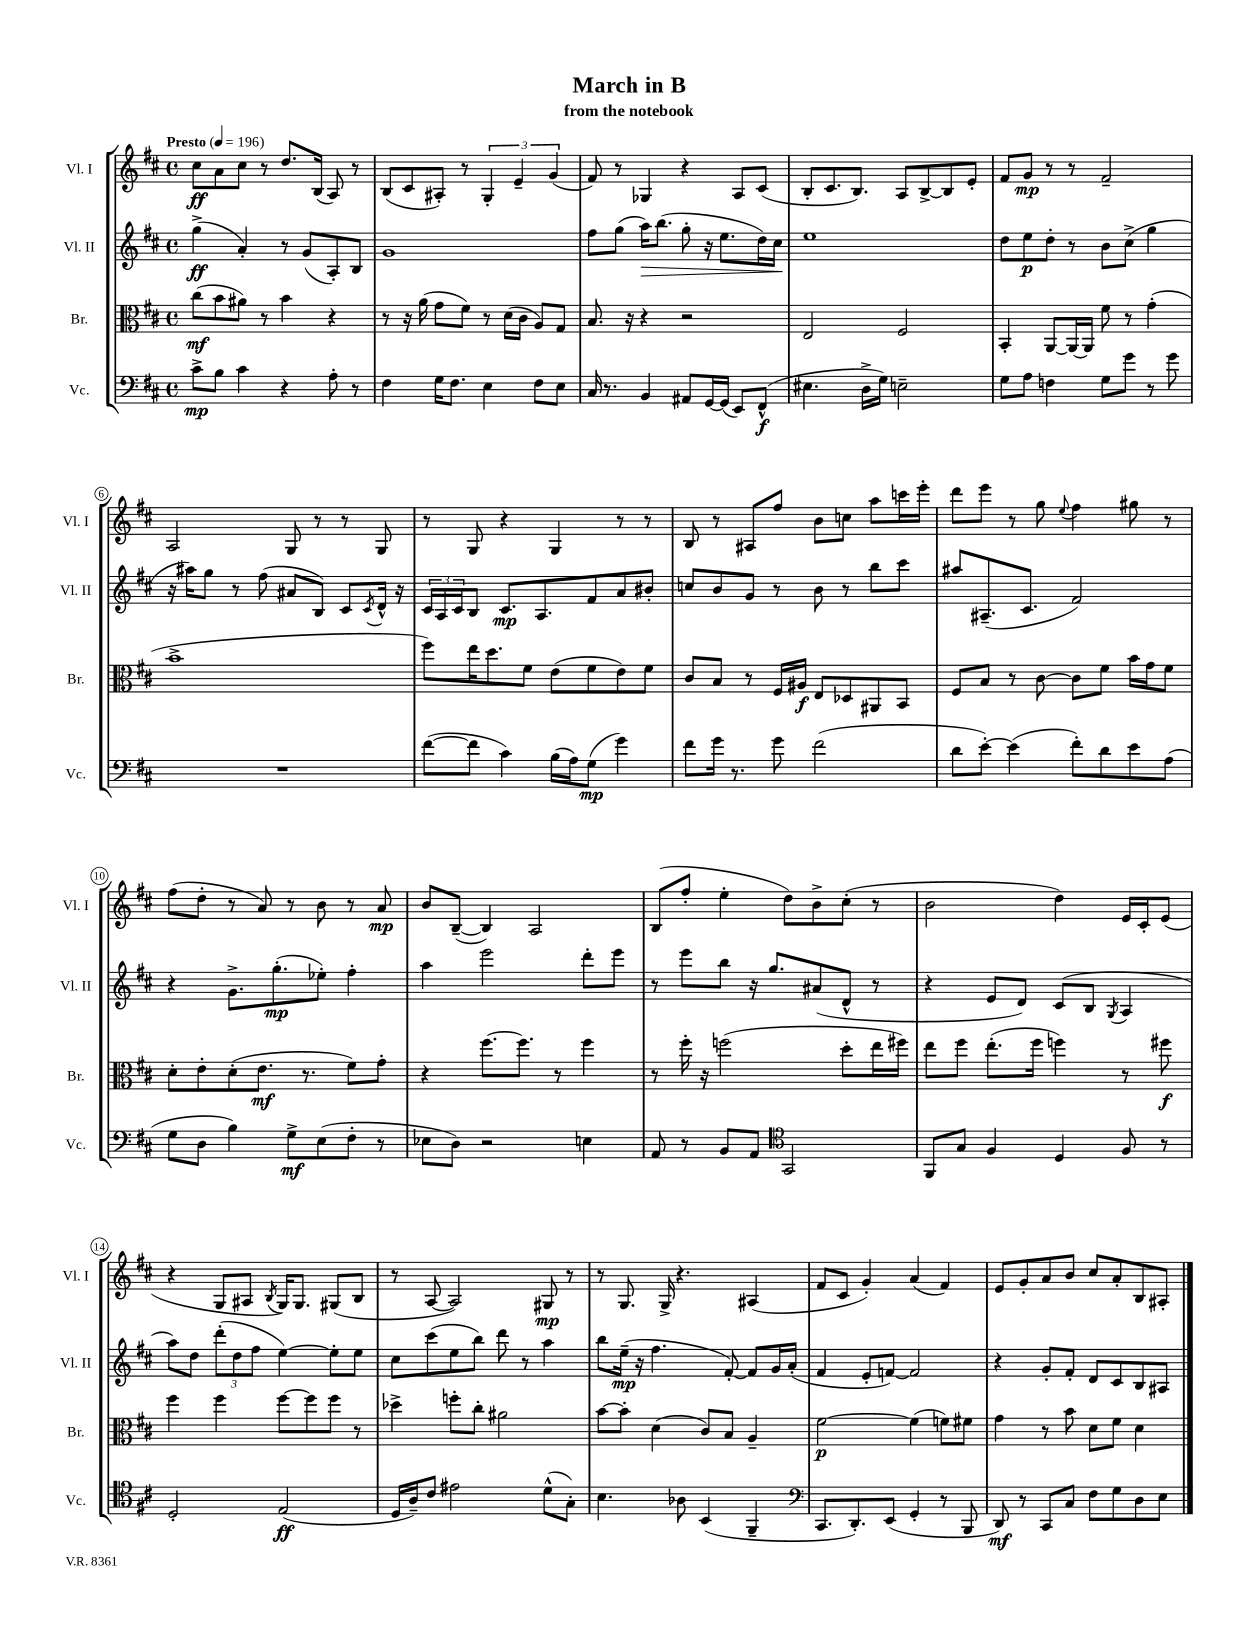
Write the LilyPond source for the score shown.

\header { title = "March in B" subtitle = "from the notebook" }
<<
\new StaffGroup <<
\new Staff = "s0" \with { instrumentName = "Vl. I" shortInstrumentName = "Vl. I" } {
    \clef treble \key d \major \defaultTimeSignature \time 4/4 \tempo "Presto" 4 = 196
    cis''8\ff a'8 cis''8 r8 d''8. b16( a8) r8 |
    b8( cis'8 ais8-.) r8 \tuplet 3/2 { g4-. e'4-- g'4( } |
    fis'8) r8 ges4 r4 a8 cis'8( |
    b8-. cis'8. b8.) a8 b8~-> b8 e'8-. |
    fis'8 g'8\mp r8 r8 fis'2-- |
    a2 g8 r8 r8 g8 |
    r8 g8 r4 g4 r8 r8 |
    b8 r8 ais8 fis''8 b'8 c''8 a''8 c'''16 e'''16-. |
    d'''8 e'''8 r8 g''8 \appoggiatura { e''8 } fis''4 gis''8 r8 |
    fis''8( d''8-. r8 a'8) r8 b'8 r8 a'8\mp |
    b'8 b8~--( b4) a2 |
    b8( fis''8-. e''4-. d''8) b'8-> cis''8-.( r8 |
    b'2 d''4) e'16 cis'16-. e'8( |
    r4 g8 ais8 \acciaccatura { b8 } g16) g8. gis8( b8 |
    r8 a8~ a2) gis8\mp r8 |
    r8 g8. g16-> r4. ais4( |
    fis'8 cis'8 g'4-.) a'4( fis'4) |
    e'8 g'8-. a'8 b'8 cis''8 a'8-. b8 ais8-. \bar "|." |
}
\new Staff = "s1" \with { instrumentName = "Vl. II" shortInstrumentName = "Vl. II" } {
    \clef treble \key d \major \defaultTimeSignature \time 4/4
    g''4->\ff( a'4-.) r8 g'8( a8-.) b8 |
    g'1 |
    fis''8 g''8( a''16\>) b''8.( g''8-. r16 e''8. d''16) cis''16\! |
    e''1 |
    d''8 e''8\p d''8-. r8 b'8 cis''8->( g''4 |
    r16 ais''16) g''8 r8 fis''8( ais'8 b8) cis'8 \acciaccatura { cis'8 } d'16-^ r16 |
    \tuplet 3/2 { cis'16 a16 cis'16 } b8 cis'8.\mp a8. fis'8 a'8 bis'8-. |
    c''8 b'8 g'8 r8 b'8 r8 b''8 cis'''8 |
    ais''8 ais8.--( cis'8. fis'2) |
    r4 g'8.-> g''8.-.\mp( ees''8-.) fis''4-. |
    a''4 e'''2 d'''8-. e'''8 |
    r8 e'''8 b''8 r16 g''8. ais'8( d'8-^ r8 |
    r4 e'8 d'8) cis'8( b8 \acciaccatura { g8 } a4 |
    a''8) d''8 \tuplet 3/2 { d'''8-.( d''8 fis''8 } e''4~) e''8-. e''8 |
    cis''8 cis'''8( e''8 b''8) d'''8 r8 a''4 |
    b''8 e''16--\mp( r16 fis''4. fis'8~-.) fis'8 g'16 a'16-.( |
    fis'4 e'8-. f'8~) f'2 |
    r4 g'8-. fis'8-. d'8 cis'8 b8 ais8 \bar "|." |
}
\new Staff = "s2" \with { instrumentName = "Br." shortInstrumentName = "Br." } {
    \clef alto \key d \major \defaultTimeSignature \time 4/4
    cis''8\mf( b'8 ais'8) r8 b'4 r4 |
    r8 r16 a'16( g'8 fis'8) r8 d'16( cis'16 a8) g8 |
    b8. r16 r4 r2 |
    e2 fis2 |
    b,4-. a,8~ a,16~ a,16 fis'8 r8 g'4-.( |
    b'1-> |
    fis''8) e''16 d''8. fis'8 e'8( fis'8 e'8) fis'8 |
    cis'8 b8 r8 fis16 ais16\f e8 des8 ais,8 b,8 |
    fis8 b8 r8 cis'8~ cis'8 fis'8 b'16 g'16 fis'8 |
    d'8-. e'8-. d'8-.( e'8.\mf r8. fis'8) g'8-. |
    r4 fis''8.~ fis''8. r8 fis''4 |
    r8 fis''16-. r16 f''2( d''8-. e''16 fis''16) |
    e''8 fis''8 e''8.-.( fis''16 f''4) r8 fis''8\f |
    fis''4 fis''4 fis''8~ fis''8 fis''8 r8 |
    des''4-> f''8-. cis''8-. ais'2 |
    b'8~ b'8-. d'4( cis'8) b8 a4-- |
    fis'2~\p fis'4( f'8) fis'8 |
    g'4 r8 b'8 d'8 fis'8 d'4 \bar "|." |
}
\new Staff = "s3" \with { instrumentName = "Vc." shortInstrumentName = "Vc." } {
    \clef bass \key d \major \defaultTimeSignature \time 4/4
    cis'8->\mp b8 cis'4 r4 a8-. r8 |
    fis4 g16 fis8. e4 fis8 e8 |
    cis16 r8. b,4 ais,8 g,16~ g,16( e,8) fis,8-^\f( |
    eis4. d16-> g16) e2-- |
    g8 a8 f4 g8 g'8 r8 g'8 |
    R1 |
    fis'8~( fis'8 cis'4) b16( a16) g8\mp( g'4) |
    fis'8 g'16 r8. g'8 fis'2( |
    d'8 e'8~-.) e'4( fis'8-.) d'8 e'8 a8( |
    g8 d8 b4) g8->\mf e8( fis8-. r8 |
    ees8 d8) r2 e4 |
    a,8 r8 b,8 a,8 \clef tenor g,2 |
    fis,8 g8 fis4 d4 fis8 r8 |
    d2-. e2\ff( |
    d16 a16--) cis'8 eis'2 d'8-^( g8-.) |
    b4. aes8 b,4( fis,4-- |
    \clef bass cis,8. d,8.-.) e,8( g,4-. r8 b,,8 |
    d,8\mf) r8 cis,8 cis8 fis8 g8 d8 e8 \bar "|." |
}
>>
>>
\layout { \context { \Score \override BarNumber.stencil = #(make-stencil-circler 0.1 0.3 ly:text-interface::print) } }
